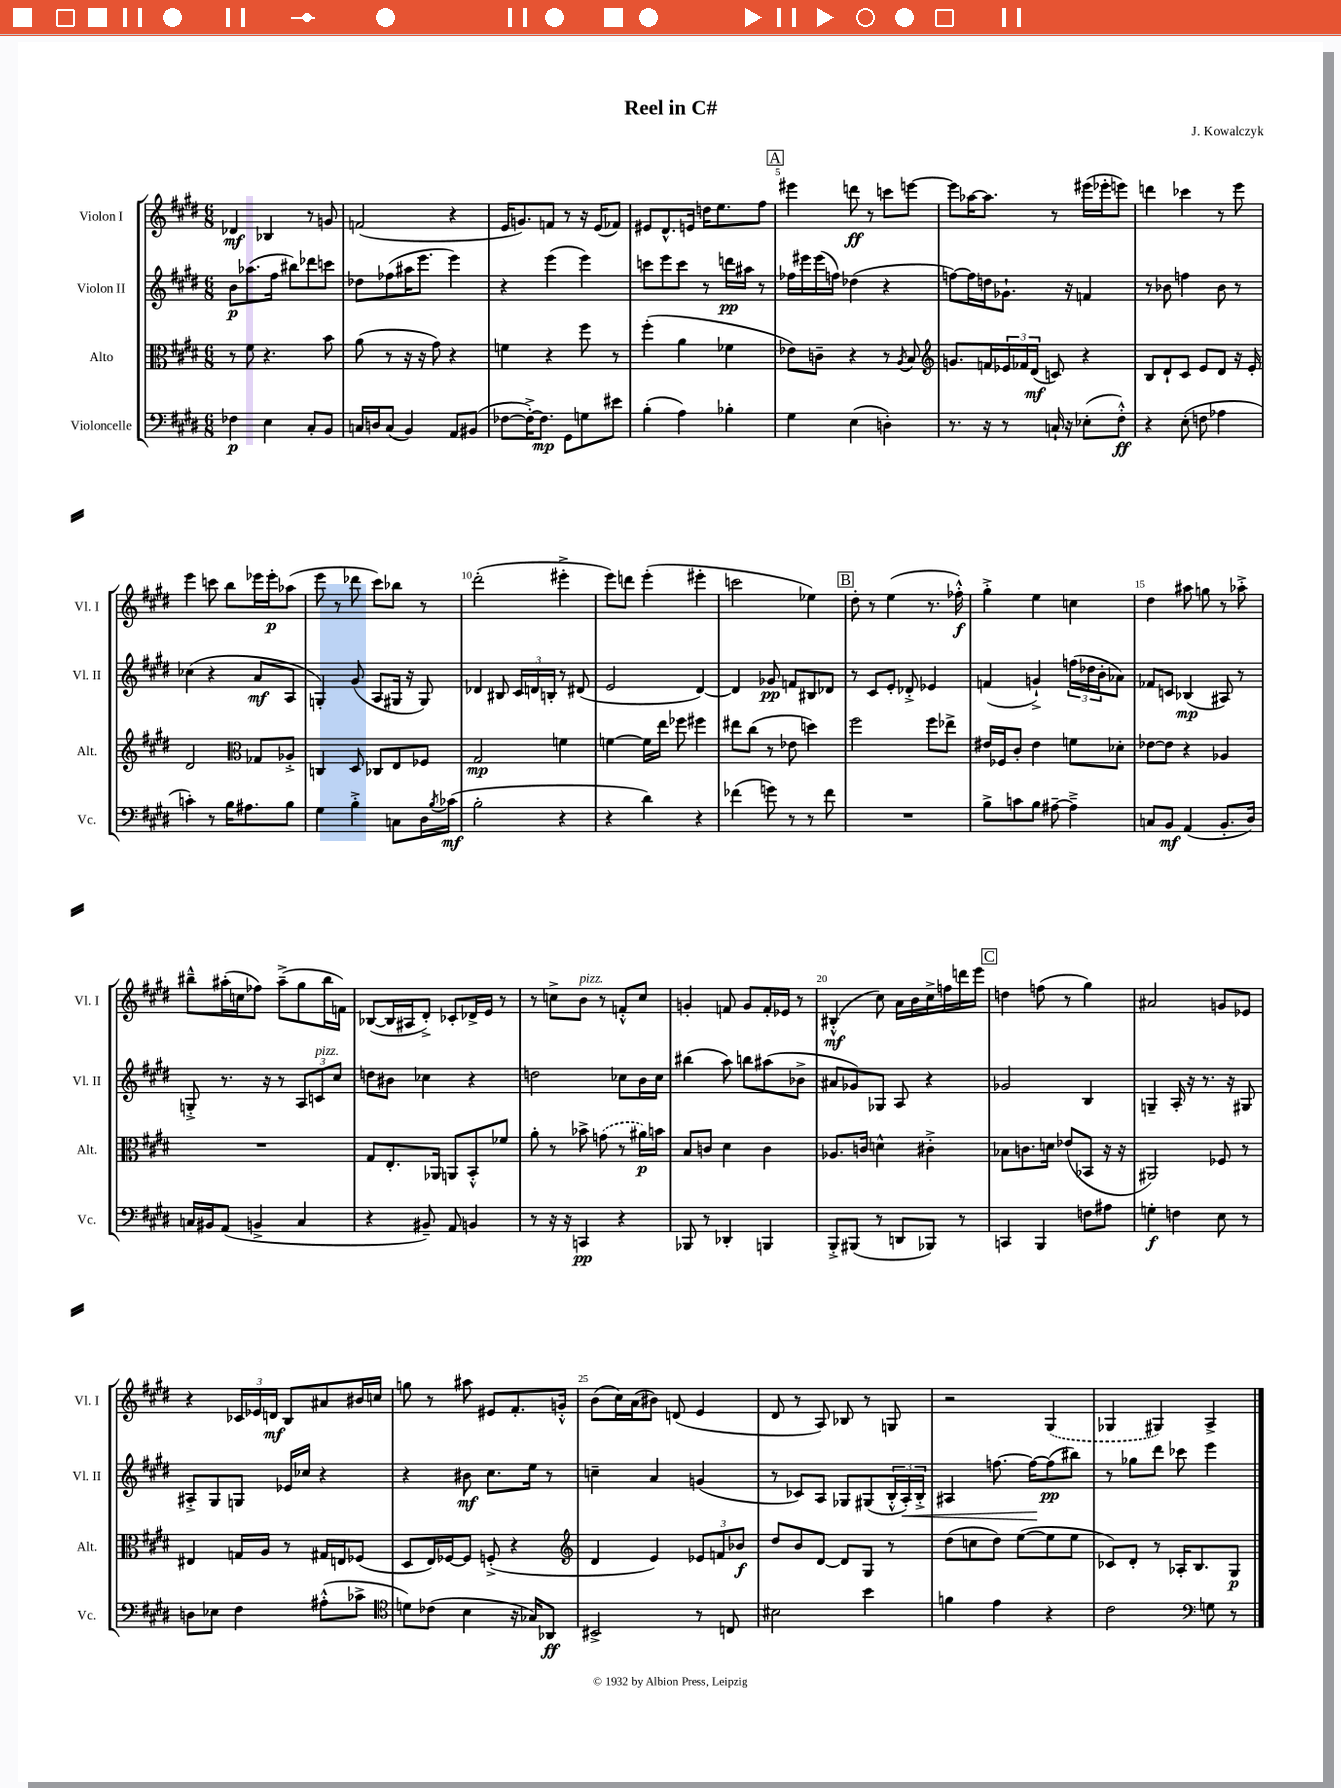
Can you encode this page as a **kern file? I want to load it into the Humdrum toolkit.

**kern	**kern	**kern	**kern
*staff4	*staff3	*staff2	*staff1
*clefF4	*clefC3	*clefG2	*clefG2
*k[f#c#g#d#]	*k[f#c#g#d#]	*k[f#c#g#d#]	*k[f#c#g#d#]
*M6/8	*M6/8	*M6/8	*M6/8
4F-	8r	8b	4d-
.	8f#	(8.aa-	.
4E	4.r	.	4B-
.	.	16ff#	.
.	.	8bb#)	.
8C#'	.	8ddd-	8r
8BB	8b	8ccc	8g
=	=	=	=
16C	(8a	8dd-	(2f
16D	.	.	.
(8C	8r	(8ff-	.
4BB)	16r	16aa#	.
.	16r	8.eee	.
.	8g#)	.	.
8AA	4r	4eee)	4r
(8BB#	.	.	.
=	=	=	=
[8F-	4f	4r	16e
.	.	.	8.g)
16F-'^_)	.	.	.
8.F-]	.	.	.
.	4r	(4eee	8f
8GG#	.	.	8r
8G	8ff#	4eee)	16r
.	.	.	(16e
8e#	8r	.	8f-)
=	=	=	=
(4B'	(4ff#'	8ccc	8e#
.	.	8eee	8.d#^^
4A)	4a	8ccc	.
.	.	.	16e
.	.	8r	16dd
.	.	.	8.ee
4B-'	4f-	16ddd	.
.	.	16aa#	.
.	.	8r	8ff#
=	=	=	=
4G#	8e-)	16ff-	4eee#
.	.	16eee#	.
.	8c~	(16eee#	.
.	.	16ff)	.
(4E	4r	(4dd-	8ddd
.	.	.	8r
4D')	8r	4r	8ccc
.	8qA	.	.
.	8B	.	[8eee
=	=	=	=
*	*clefG2	*	*
8.r	8.g	[8ff)	8eee]
.	.	16ff]	[16aa-
16r	16f	16dd	8.aa-]
8r	24e-	8.g-`	.
.	24f-	.	.
.	(24d#	.	.
16C`	8c)	.	8r
16r	.	16r	.
(8E-'	4r	4f	(16eee#
.	.	.	16eee-'
8F#'^^)	.	.	8eee)
=	=	=	=
4r	8B	8r	4ddd
.	8d#`	8b-	.
(8E'	8c#	4ff	4ccc-
8F	8e	.	.
4A-	8d#	8b-	8r
.	16r	8r	8eee
.	16e'	.	.
=	=	=	=
4c')	2d#	(4cc-	4eee
8r	.	4r	8ccc
16B	.	.	8bb
8.A#	.	.	.
*	*clefC3	*	*
.	8G-	8a	16eee-
.	.	.	16eee-'
8B	8A-'^	8A	(8aa-
=	=	=	=
4G#	4C	4G')	8eee
.	.	.	8r
4B'^	8D#	(8g#	8ddd-
.	8C-	8A	8ccc#)
8C	8E	16G#	8bb-
.	.	16r	.
16D#	8F-	8G#)	8r
8qB	.	.	.
(16c-	.	.	.
=	=	=	=
2B'	2G#	4d-	(2ddd#'
.	.	8B#	.
.	.	24c#	.
.	.	24d	.
.	.	24B'	.
4r	4f	8r	4eee#'^
.	.	(8d#	.
=	=	=	=
4r	[4f	2e	8eee)
.	.	.	8ddd
4d#)	16f]	.	(4eee'
.	16ee	.	.
.	8ff-	.	.
4r	4ff#	[4d#)	4eee#'
=	=	=	=
(4f-	8ee#	4d#]	2ccc
.	(8cc#	.	.
8g)	8r	8g-	.
8r	8e-	8f	.
8r	4dd)	8B#	4ee-)
8f-	.	8d-	.
=	=	=	=
2.r	2ff#	8r	8dd#'
.	.	8c#	8r
.	.	8e'	(4ee
.	.	8d-'^	.
.	8ff#	4e-	8.r
.	8ee-^	.	.
.	.	.	16ff-'^^)
=	=	=	=
8B^	16e#	(4f	4gg#'^
.	16F-	.	.
8c	8c#'	.	.
8B	4e#	4g`^)	4ee
[8A#~	.	.	.
4A#~^]	8f	(24ff	4cc
.	.	24dd-	.
.	.	24b'	.
.	8d-'	8a-)	.
=	=	=	=
8C	[8e-	8f-	4dd#
8BB	8e-]	8c	.
(4AA	4r	(4B-	8aa#
.	.	.	8gg
8.BB'	4A-	8A#)	8r
.	.	8r	8aa-'^
16D#)	.	.	.
=	=	=	=
16C	2.r	8G'^	8bb#~^^
16BB#	.	.	.
(8AA	.	8.r	(16aa#'
.	.	.	16cc
4BB^	.	.	8ff-)
.	.	16r	.
.	.	8r	(8aa#~^
4C	.	12A	8gg#
.	.	12c	.
.	.	.	16bb#
.	.	12cc#	.
.	.	.	16f)
=	=	=	=
4r	8G#	8dd	([8B-
.	8.E'	8b#	16B-]
.	.	.	16A#
8BB#~)	.	4cc-	8d#'^)
.	16AA-	.	.
8AA	8AA	.	8c-'
4BB	8BB'^^	4r	16d-^
.	.	.	16e
.	8f-	.	8r
=	=	=	=
8r	8a'	2dd	8r
16r	8r	.	8cc^
16r	.	.	.
4CC	8b-^	.	8b
.	(8g	.	8r
4r	8r	8cc-	8f'^^
.	16a#)	16b	8cc
.	16b	16cc-	.
=	=	=	=
8BBB-	8B	(4bb#	4g'
8r	8c	.	.
4DD-'	4d#	8aa)	8f
.	.	8bb	8g
4BBB	4c	(8aa#	16f'
.	.	.	16e-
.	.	8b-^	8r
=	=	=	=
8BBB'^	8.A-	8a#	(4B#'^^
(8BBB#	.	8g-)	.
.	16c	.	.
8r	4d^^	8G-	8cc#)
8DD	.	8A	16a
.	.	.	16b
8BBB-)	4c#'^	4r	16cc#^
.	.	.	16ff
8r	.	.	16ddd
.	.	.	16eee
=	=	=	=
4CC	8B-	2g-	4dd
.	8.c	.	.
4BBB	.	.	(8ff
.	16d	.	.
.	(8e-	.	8r
8F	8BB-	4B	4gg#)
8A#	16r	.	.
.	16r	.	.
=	=	=	=
4G'	2AA#)	4G~	2a#
4F	.	16A'	.
.	.	16r	.
.	.	8.r	.
8E	8F-	.	8g
.	.	16r	.
8r	8r	8G#	8e-
=	=	=	=
8D	4E#	8A#'^	4r
8E-	.	8G#	.
4F#	16G	8G	24c-
.	.	.	24e-
.	16A	.	.
.	.	.	24d
.	8r	16e-	8B
.	.	16cc-	.
(8A#'^^	16G#	4r	8a#
.	16E	.	.
8c-^	(8F-	.	16b#
.	.	.	16cc
=	=	=	=
*clefC4	*	*	*
8d)	8D#	4r	8gg
(8c-	16E)	.	8r
.	[16F-	.	.
4B	8F-]	8b#	8aa#
.	(8F'^	8.cc#	8e#
16r	4r	.	8.f#'
16G-)	.	16ee	.
8AA-	.	8r	.
.	.	.	16g'^^
=	=	=	=
*	*clefG2	*	*
2BB#^	4d#	4cc~	(8b
.	.	.	16cc#)
.	.	.	(16a
.	4e)	4a	8b#)
.	.	.	(8d
8r	12e-	(4g	4e
.	12f	.	.
8C	.	.	.
.	12b-	.	.
=	=	=	=
2B#	8dd#	8r	8d#
.	8b	8c-)	8r
.	[8d#	8A	8A)
.	8d#]	8G-	8B-
4b	8G#	(8G#	8r
.	8r	24B'^^	8G
.	.	24A')	.
.	.	24B'^	.
=	=	=	=
4f	(8dd#	4A#	2r
.	8cc	.	.
4e	8dd#)	[8.ff	.
.	([8ee	.	.
.	.	16ff_	.
4r	8ee]	(8ff]	(4G#
.	8ee	8bb#)	.
=	=	=	=
2c#	8c-)	8r	4G-
.	8d#'	8gg-	.
.	8r	8ddd#	4G#)
.	16A-'	8ccc-	.
.	8.B	.	.
*clefF4	*	*	*
8G	.	4eee	4A^
8r	8G#	.	.
==	==	==	==
*-	*-	*-	*-
